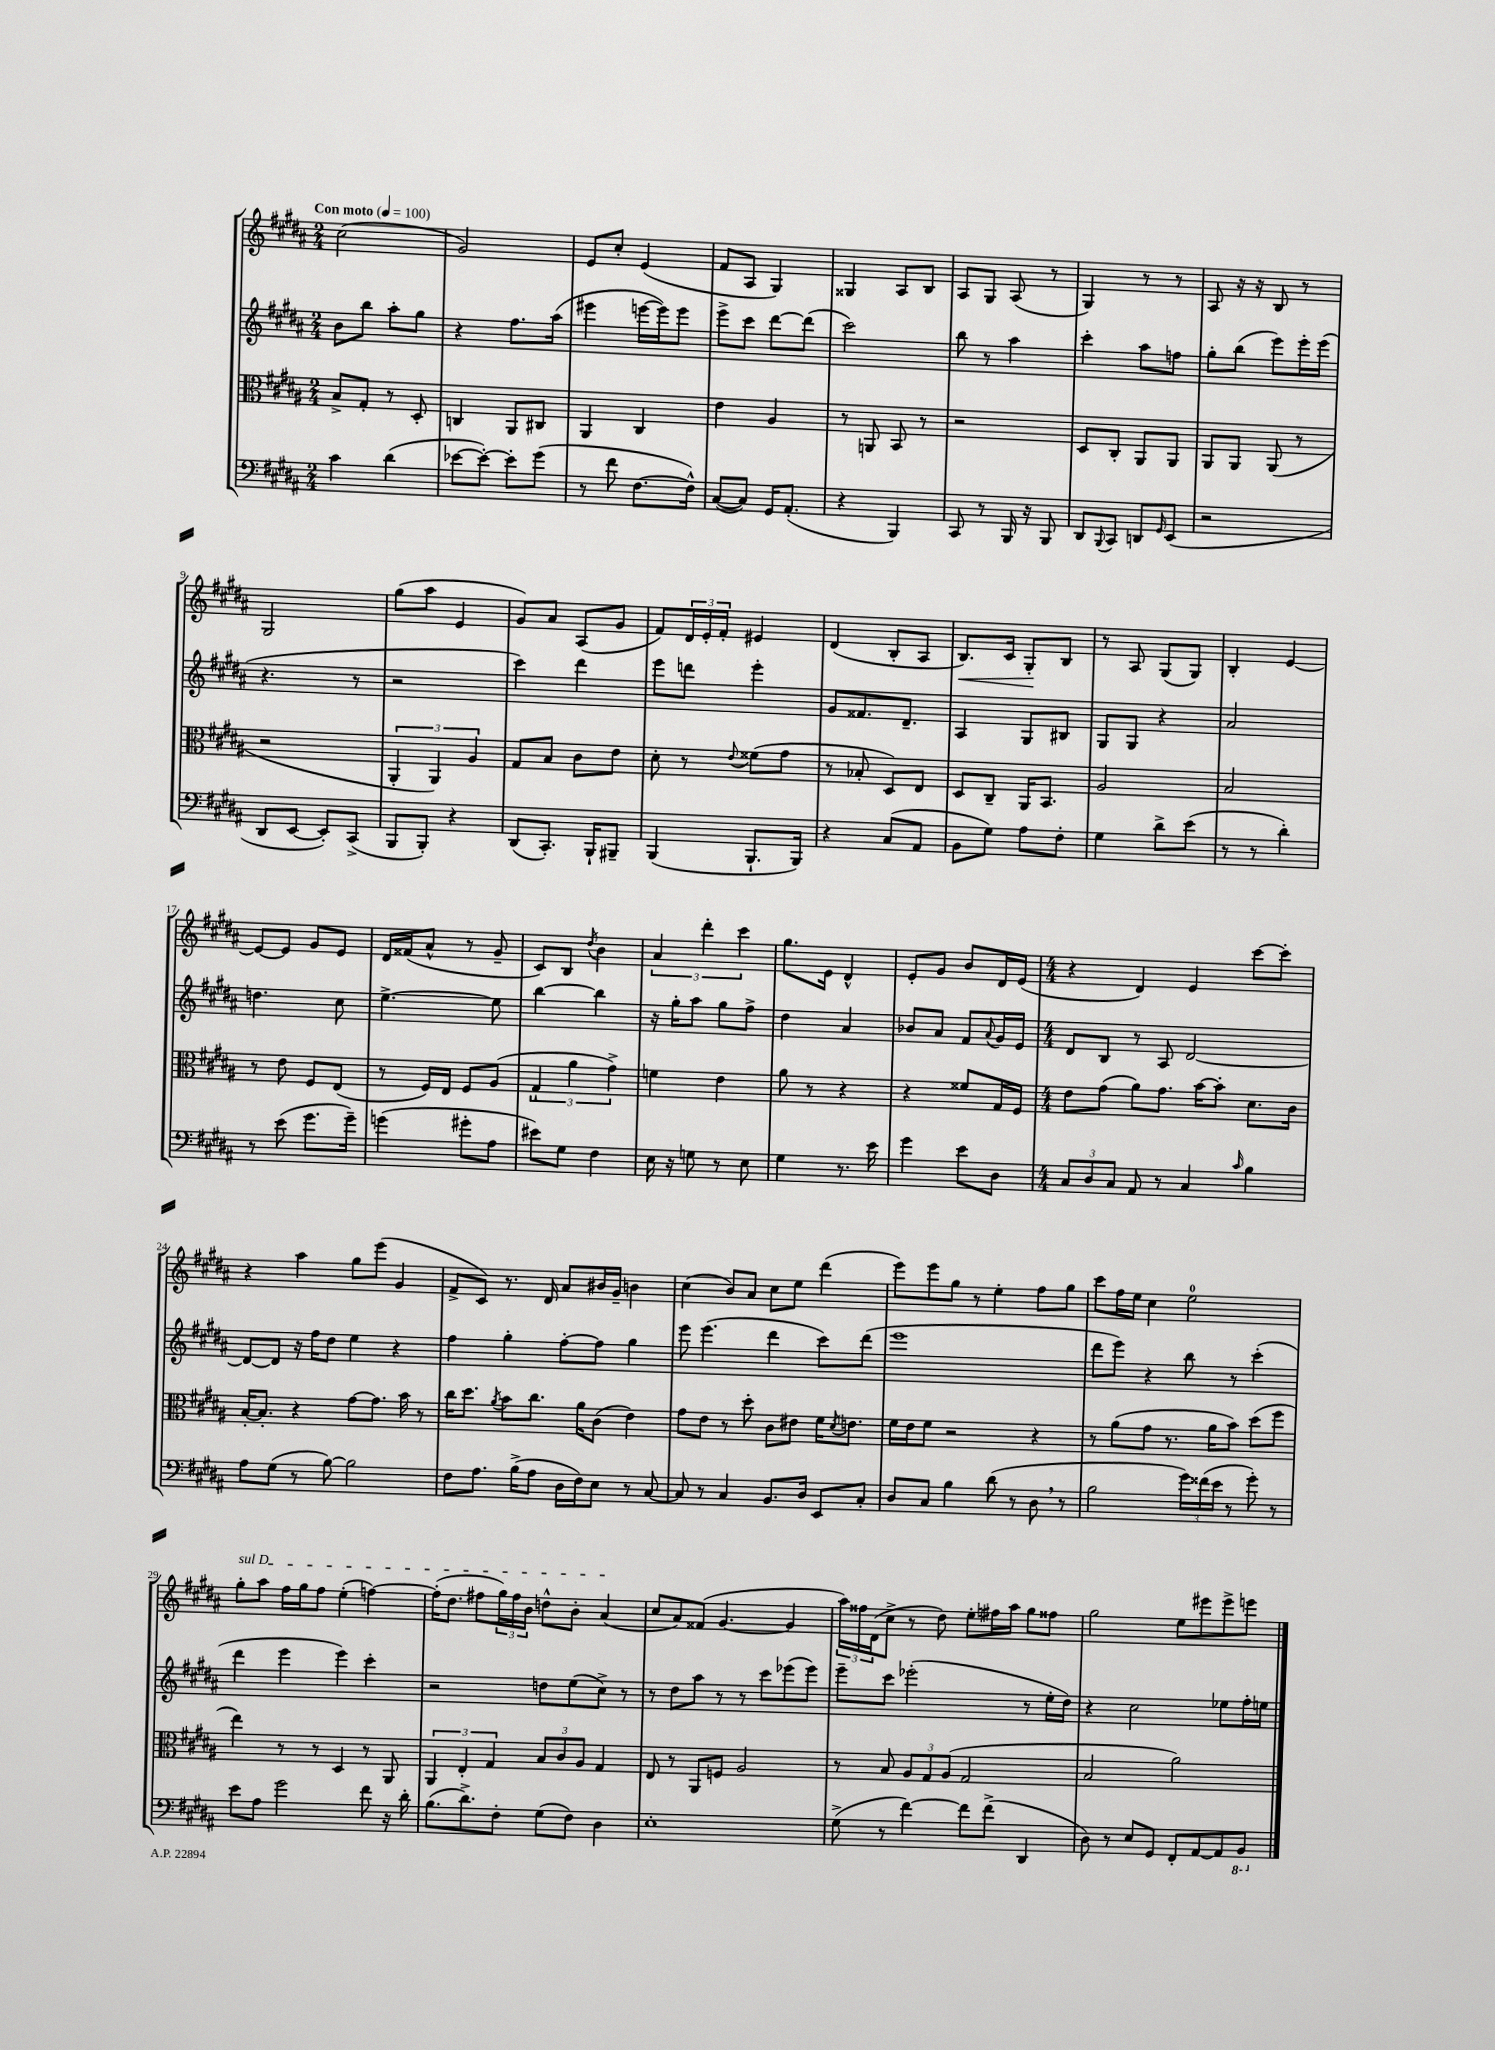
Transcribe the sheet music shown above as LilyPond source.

<<
\new StaffGroup <<
\new Staff = "s0" {
    \clef treble \key b \major \numericTimeSignature \time 2/4 \tempo "Con moto" 4 = 100
    cis''2( |
    gis'2) |
    e'8 cis''8-. e'4( |
    fis'8 ais8 gis4) |
    gisis4 ais8 b8 |
    ais8 gis8 ais8( r8 |
    gis4) r8 r8 |
    ais8 r16 r16 b8 r8 |
    gis2 |
    gis''8( ais''8 e'4 |
    gis'8) ais'8 ais8( gis'8 |
    fis'8) \tuplet 3/2 { dis'16 e'16-. fis'16-. } eis'4 |
    dis'4( b8-. ais8 |
    b8.\<) cis'16 gis8-.\! b8 |
    r8 ais8 gis8( gis8) |
    b4-. e'4~ |
    e'8~ e'8 gis'8 e'8 |
    dis'16 fisis'16( ais'8-^ r8 gis'8-- |
    cis'8) b8 \acciaccatura { dis''8 } b'4 |
    \tuplet 3/2 { ais'4 dis'''4-. cis'''4 } |
    gis''8. e'16 dis'4-^ |
    e'8-. gis'8 b'8 dis'16 e'16( |
    \numericTimeSignature \time 4/4 r4 dis'4) e'4 cis'''8~ cis'''8-. |
    r4 ais''4 gis''8 e'''8( gis'4 |
    fis'8-> cis'8) r8. dis'16 ais'8 bis'16 gis'16-- b'4 |
    cis''4( b'8) ais'8 cis''8 e''8 dis'''4( |
    e'''8) e'''8 gis''8 r8 e''4-. fis''8 gis''8 |
    cis'''8 fis''16 e''16 cis''4 e''2-0 |
    \once \override TextSpanner.bound-details.left.text = \markup { \italic "sul D" } gis''8-.\startTextSpan ais''8 fis''16 gis''16 fis''8 e''4-.( f''4~) |
    f''16-.( dis''8. fis''8 \tuplet 3/2 { gis''16) fis''16 b'16 } d''8-^ b'8-. ais'4\stopTextSpan( |
    cis''8 ais'8) fisis'8( gis'4.~ gis'4 |
    \tuplet 3/2 { ais''16) fisis''16 dis'16( } cis''8-> r8 dis''8) e''8-. fis''16 ais''16 gis''8 fisis''8 |
    gis''2 e''8 eis'''8 eis'''8-> e'''8 \bar "|." |
}
\new Staff = "s1" {
    \clef treble \key b \major \numericTimeSignature \time 2/4
    b'8 b''8 ais''8-. gis''8 |
    r4 fis''8. ais''16( |
    eis'''4 e'''16~ e'''16) e'''8 |
    e'''8-> cis'''8 dis'''8~ dis'''8( |
    cis'''2) |
    b''8 r8 ais''4 |
    cis'''4-. ais''8 f''8 |
    gis''8-. b''8( e'''8) e'''16-. e'''16( |
    r4. r8 |
    r2 |
    cis'''4) dis'''4 |
    e'''8 d'''8 e'''4-. |
    gis'8 fisis'8. dis'8.-- |
    ais4 gis8 bis8 |
    gis8 gis8 r4 |
    ais'2 |
    d''4. cis''8 |
    e''4.~-> e''8 |
    b''4~ b''4 |
    r16 gis''16-. ais''8 gis''8 fis''8-> |
    dis''4 ais'4 |
    bes'8 ais'8 fis'8 \appoggiatura { ais'8 } gis'16 e'16 |
    \numericTimeSignature \time 4/4 dis'8 b8 r8 ais8 dis'2~ |
    dis'8~ dis'8 r16 fis''16 dis''8 e''4 r4 |
    fis''4 gis''4-. fis''8~-. fis''8 gis''4 |
    e'''8 e'''4.( dis'''4 cis'''8) dis'''8( |
    e'''1 |
    dis'''8 e'''8) r4 b''8 r8 cis'''4-.( |
    dis'''4 e'''4 e'''4) cis'''4-. |
    r2 d''8 e''8( cis''8->) r8 |
    r8 dis''8 ais''8 r8 r8 cis'''8 ees'''8( ees'''8) |
    e'''8-- cis'''8 ees'''2-.( r8 e''16-. dis''16) |
    r4 cis''2 ees''8 fis''16-. e''16 \bar "|." |
}
\new Staff = "s2" {
    \clef alto \key b \major \numericTimeSignature \time 2/4
    b8-> gis8-. r8 dis8-. |
    c4 ais,8 cis8 |
    ais,4 cis4 |
    e'4 ais4 |
    r8 a,8 b,8 r8 |
    r2 |
    dis8 cis8-. ais,8 ais,8 |
    ais,8 ais,8 ais,8( r8 |
    r2 |
    \tuplet 3/2 { ais,4-. ais,4) ais4 } |
    gis8 b8 cis'8 e'8 |
    dis'8-. r8 \appoggiatura { e'8 } fisis'8( gis'8 |
    r8 bes8-. dis8) e8 |
    dis8 cis8-- ais,16 b,8. |
    ais2 |
    b2 |
    r8 e'8 fis8 e8( |
    r8 fis16) e16 fis8 ais8( |
    \tuplet 3/2 { gis4-! ais'4 gis'4->) } |
    f'4 e'4 |
    ais'8 r8 r4 |
    r4 fisis'8 gis16 fis16 |
    \numericTimeSignature \time 4/4 e'8 gis'8( ais'8) gis'8. b'16~ b'8-. dis'8. cis'16 |
    b16~-. b8.-. r4 gis'8~ gis'8. b'16 r8 |
    cis''16 dis''8. \acciaccatura { ais'8 } b'8 cis''8. ais'16 cis'8( e'4) |
    gis'8 e'8 r8 dis''8-. cis'8 eis'8 fis'16 \acciaccatura { dis'8 } e'8. |
    fis'16 e'16 fis'8 r2 r4 |
    r8 ais'8( gis'8 r8. ais'16 b'8) dis''8( fis''8 |
    e''4) r8 r8 dis4 r8 ais,8 |
    \tuplet 3/2 { ais,4 e4-. gis4 } \tuplet 3/2 { b8 cis'8 ais8 } gis4 |
    e8 r8 ais,8 f8 ais2 |
    r8 b8 \tuplet 3/2 { ais8 gis8 ais8( } gis2 |
    b2 ais'2) \bar "|." |
}
\new Staff = "s3" {
    \clef bass \key b \major \numericTimeSignature \time 2/4
    cis'4 dis'4( |
    ees'8~ ees'8~-.) ees'8-. gis'8( |
    r8 fis'8 fis8.~ fis16-^) |
    cis8~( cis8) gis,16 ais,8.-.( |
    r4 b,,4) |
    cis,8 r8 b,,16 r16 b,,8 |
    dis,8 \appoggiatura { b,,8 } cis,8 d,8 \grace { gis,16 } e,8( |
    r2 |
    dis,8 e,8~ e,8-.) cis,8->( |
    b,,8 b,,8-.) r4 |
    dis,8( cis,8.-.) b,,16-! bis,,8-- |
    b,,4( b,,8.-! b,,16) |
    r4 cis8( ais,8 |
    b,8 gis8) ais8 fis8-. |
    gis4 dis'8-> e'8( |
    r8 r8 dis'4-.) |
    r8 e'8( gis'8. gis'16--) |
    g'4( gis'8-. ais8 |
    eis'8) gis8 fis4 |
    e16 r16 g8 r8 e8 |
    gis4 r8. e'16 |
    gis'4 e'8 dis8 |
    \numericTimeSignature \time 4/4 \tuplet 3/2 { cis8 dis8 cis8 } ais,8 r8 cis4 \grace { cis'16 } b4 |
    ais8 gis8( r8 b8~) b2 |
    fis8 ais8. b16->( ais8 dis16 fis16) e8 r8 cis8~ |
    cis8 r8 cis4 b,8. dis16 e,8 cis8-. |
    dis8 cis8 b4 dis'8( r8 dis8 \breathe r8 |
    b2 \tuplet 3/2 { gis'16) fisis'16( e'16 } r8 gis'8-.) r8 |
    e'8 ais8 gis'2 fis'8 r16 dis'16-. |
    b8.( dis'8.->) fis8-. gis8( fis8) dis4 |
    e1-. |
    gis8->( r8 fis'4~) fis'8 fis'8->( dis,4 |
    dis8) r8 e8 gis,8 fis,8-. ais,8~ ais,8 \ottava #-1 b,,8 \ottava #0 \bar "|." |
}
>>
>>
